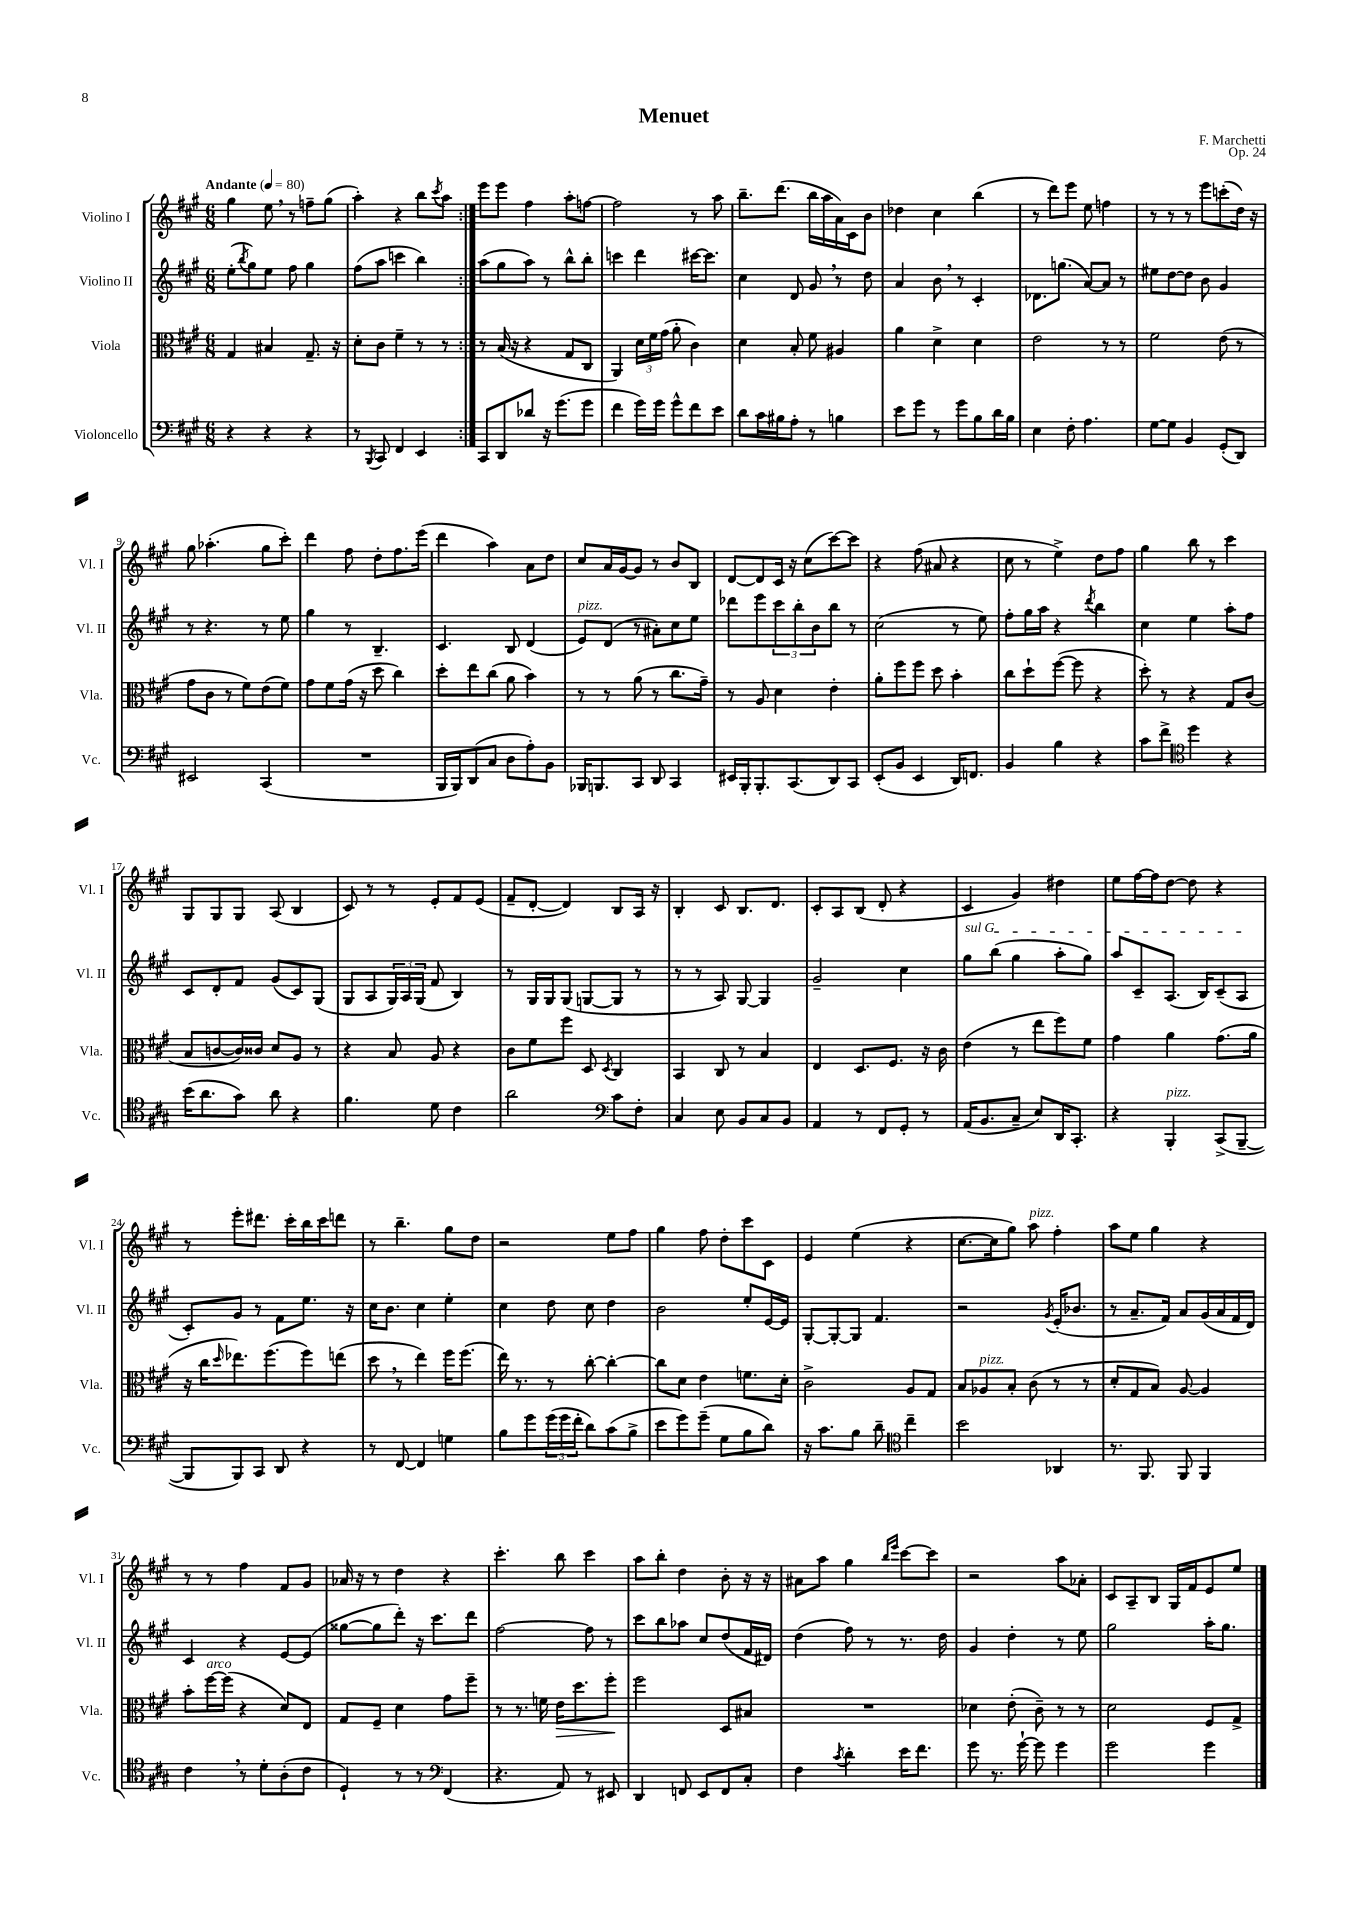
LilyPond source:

\header { title = "Menuet" composer = "F. Marchetti" opus = "Op. 24" }
<<
\new StaffGroup <<
\new Staff = "s0" \with { instrumentName = "Violino I" shortInstrumentName = "Vl. I" } {
    \clef treble \key a \major \numericTimeSignature \time 6/8 \tempo "Andante" 4 = 80
    \repeat volta 2 { gis''4 e''8 \breathe r8 f''8-- gis''8( |
    a''4-.) r4 b''8 \acciaccatura { cis'''8 } a''8 | }
    e'''8 e'''8 fis''4 a''8-. f''8~ |
    f''2 r8 a''8 |
    b''8.-- d'''8.( b''16 a''16 a'16) cis'16 b'8 |
    des''4 cis''4 b''4( |
    r8 d'''8) e'''8 e''8 f''4 |
    r8 r8 r8 e'''8 c'''8-.( d''16) r16 |
    gis''8 aes''4.-.( gis''8 cis'''8-.) |
    d'''4 fis''8 d''8-. fis''8. e'''16( |
    d'''4 a''4) a'8 d''8 |
    cis''8 a'16 gis'16~ gis'8 r8 b'8 b8 |
    d'8~ d'8 cis'16 r16 cis''8( cis'''8~) cis'''8 |
    r4 fis''8( ais'8 r4 |
    cis''8 r8 e''4->) d''8 fis''8 |
    gis''4 b''8 r8 cis'''4 |
    gis8 gis8 gis8 a8( b4 |
    cis'8) r8 r8 e'8-. fis'8 e'8( |
    fis'8-- d'8~-. d'4) b8 a16 r16 |
    b4-. cis'8 b8. d'8. |
    cis'8-. a8 b8( d'8-. r4 |
    cis'4 gis'4) dis''4 |
    e''8 fis''16~ fis''16 d''8~ d''8 r4 |
    r8 e'''8-. dis'''8. cis'''16-. b''16 cis'''16 d'''8 |
    r8 b''4.-- gis''8 d''8 |
    r2 e''8 fis''8 |
    gis''4 fis''8 d''8-. cis'''8 cis'8 |
    e'4 e''4( r4 |
    cis''8.~ cis''16 gis''8) a''8^\markup { \italic "pizz." } fis''4-. |
    a''8 e''8 gis''4 r4 |
    r8 r8 fis''4 fis'8 gis'8 |
    aes'16 r16 r8 d''4 r4 |
    cis'''4.-. b''8 cis'''4 |
    a''8 b''8-. d''4 b'8-. r16 r16 |
    ais'8 a''8 gis''4 \grace { b''16 e'''16 } cis'''8~ cis'''8 |
    r2 a''8 aes'8-. |
    cis'8 a8-- b8 gis16 fis'16 e'8 e''8 \bar "|." |
}
\new Staff = "s1" \with { instrumentName = "Violino II" shortInstrumentName = "Vl. II" } {
    \clef treble \key a \major \numericTimeSignature \time 6/8
    \repeat volta 2 { e''8-.( \acciaccatura { b''8 } gis''8) e''8 fis''8 gis''4 |
    fis''8( a''8 c'''4 b''4) | }
    a''8( gis''8 a''8) r8 b''8-^ b''8-. |
    c'''4 d'''4 cis'''16~ cis'''8. |
    cis''4 d'8 gis'8 \breathe r8 d''8 |
    a'4 b'8 \breathe r8 cis'4-. |
    des'8. g''8.( a'8~) a'8 r8 |
    eis''8 d''8~ d''8 b'8 gis'4 |
    r8 r4. r8 e''8 |
    gis''4 r8 b4.-- |
    cis'4. b8 d'4( |
    e'8^\markup { \italic "pizz." }) d'8( r8 ais'8-.) cis''8 e''8 |
    des'''8 e'''8 \tuplet 3/2 { cis'''8 b''8-. b'8 } b''8 r8 |
    cis''2( r8 e''8) |
    fis''8-. gis''16 a''16 r4 \acciaccatura { d'''8 } b''4 |
    cis''4 e''4 a''8-. fis''8 |
    cis'8 d'8-. fis'8 gis'8( cis'8) gis8( |
    gis8 a8 \tuplet 3/2 { gis16) a16 gis16( } fis'8 b4) |
    r8 gis16 gis16 gis8( g8~ g8 r8 |
    r8 r8 a8) gis8~ gis4 |
    gis'2-- cis''4 |
    \once \override TextSpanner.bound-details.left.text = \markup { \italic "sul G" } gis''8\startTextSpan b''8( gis''4 a''8-. gis''8) |
    a''8 cis'8-- a8.( b16) cis'8--( a8\stopTextSpan |
    cis'8-.) gis'8 r8 fis'8 e''8. r16 |
    cis''16 b'8. cis''4 e''4-. |
    cis''4 d''8 cis''8 d''4 |
    b'2 e''8-. e'16~ e'16 |
    gis8~-. gis8~-. gis8 fis'4. |
    r2 \acciaccatura { gis'8 } e'16-.( bes'8. |
    r8 a'8.-- fis'16) a'8 gis'16( a'16 fis'16 d'16) |
    cis'4 r4 e'8~ e'8( |
    gisis''8~ gisis''8 d'''8-.) r16 cis'''8. d'''8 |
    fis''2~ fis''8 r8 |
    cis'''8 b''8 aes''8 cis''8 d''8( fis'16 dis'16) |
    d''4( fis''8) r8 r8. d''16 |
    gis'4 d''4-. r8 e''8 |
    gis''2 a''16-. gis''8. \bar "|." |
}
\new Staff = "s2" \with { instrumentName = "Viola" shortInstrumentName = "Vla." } {
    \clef alto \key a \major \numericTimeSignature \time 6/8
    \repeat volta 2 { gis4 bis4 gis8.-- r16 |
    d'8-. cis'8 fis'4-- r8 r8 | }
    r8 b16( r16 r4 gis8 cis8 |
    a,4) \tuplet 3/2 { d'16 fis'16 gis'16( } a'8-. cis'4) |
    d'4 b8-. fis'8 ais4 |
    a'4 d'4-> d'4 |
    e'2 r8 r8 |
    fis'2 e'8( r8 |
    gis'8 cis'8 r8 fis'8) e'8( fis'8) |
    gis'8 fis'8 gis'16( r16 d''8 cis''4) |
    d''8-. e''8 cis''8( a'8 b'4) |
    r8 r8 a'8( r8 cis''8. gis'16--) |
    r8 a8 d'4 e'4-. |
    a'8-. fis''8 fis''8 d''8 b'4-. |
    cis''8 d''8-! fis''8~( fis''8 r4 |
    d''8-.) r8 r4 gis8 cis'8( |
    b8 c'8~ c'16) cisis'16 d'8 a8 r8 |
    r4 b8 a8 r4 |
    cis'8 fis'8 fis''8 d8 \acciaccatura { d8 } cis4 |
    b,4 cis8 r8 b4 |
    e4 d8. fis8. r16 cis'16 |
    e'4( r8 e''8 fis''8) fis'8 |
    gis'4 a'4 gis'8.( a'16 |
    r16 cis''16 \grace { d''16 } ees''8.) fis''8.( fis''8) e''8( |
    d''8 \breathe r8 e''4) fis''16 fis''8.( |
    e''16) r8. r8 cis''8~-. cis''4~-. |
    cis''8 d'8 e'4 f'8. d'16-. |
    cis'2-> a8 gis8 |
    b8 aes8^\markup { \italic "pizz." } b8-. cis'8( r8 r8 |
    d'8-. gis8 b8) a8~ a4 |
    b'8-. fis''16~^\markup { \italic "arco" } fis''16( r4 d'8) e8 |
    gis8 fis8-- d'4 gis'8 fis''8-- |
    r8 r8. f'16 e'16\> d''8. fis''8-.\! |
    fis''2 d8 bis8 |
    R2. |
    des'4 e'8-.( cis'8--) r8 r8 |
    d'2 fis8 gis8-> \bar "|." |
}
\new Staff = "s3" \with { instrumentName = "Violoncello" shortInstrumentName = "Vc." } {
    \clef bass \key a \major \numericTimeSignature \time 6/8
    \repeat volta 2 { r4 r4 r4 |
    r8 \acciaccatura { b,,8 } cis,8 fis,4 e,4 | }
    cis,8 d,8 des'8 r16 gis'8.( gis'8 |
    fis'4 gis'16) gis'16 gis'8-^ fis'8 e'8 |
    d'8 cis'16 bis16 a8-. r8 b4 |
    e'8 gis'8 r8 gis'8 b8 d'16 b16 |
    e4 fis8-. a4. |
    gis8~ gis8 b,4 gis,8-.( d,8) |
    eis,2 cis,4( |
    R2. |
    b,,16 b,,16) d,8( cis8 d8 a8-.) b,8 |
    bes,,16 b,,8. cis,8 d,8 cis,4 |
    eis,16 b,,16-. b,,8.-. cis,8.( d,8) cis,8 |
    e,8-.( b,8 e,4 d,16) f,8. |
    b,4 b4 r4 |
    cis'8 fis'8-> \clef tenor d''4 r4 |
    b'16( a'8. gis'8) a'8 r4 |
    fis'4. d'8 cis'4 |
    a'2 \clef bass cis'8 fis8-. |
    cis4 e8 b,8 cis8 b,8 |
    a,4 r8 fis,8 gis,8-. r8 |
    a,16( b,8. cis8-- e8) d,16 cis,8.-. |
    r4 b,,4-.^\markup { \italic "pizz." } cis,8->( b,,8~-- |
    b,,8 b,,8) cis,8 d,8 r4 |
    r8 fis,8~ fis,4 g4 |
    b8 gis'8 \tuplet 3/2 { gis'16( gis'16 fis'16-. } d'8) cis'8( b8-> |
    e'8 gis'8) gis'8--( gis8 b8 d'8) |
    r16 cis'8. b8 d'8-- \clef tenor cis''4-- |
    b'2 aes,4 |
    r8. fis,8. fis,8 fis,4 |
    cis'4 \breathe r8 d'8-. a8-.( cis'8 |
    d4-!) r8 r8 \clef bass fis,4( |
    r4. a,8) r8 eis,8 |
    d,4 f,8 e,8 f,8 cis8-. |
    fis4 \acciaccatura { cis'8 } d'4-. e'16 fis'8. |
    gis'8 r8. gis'16~-! gis'8 gis'4 |
    gis'2 gis'4 \bar "|." |
}
>>
>>
